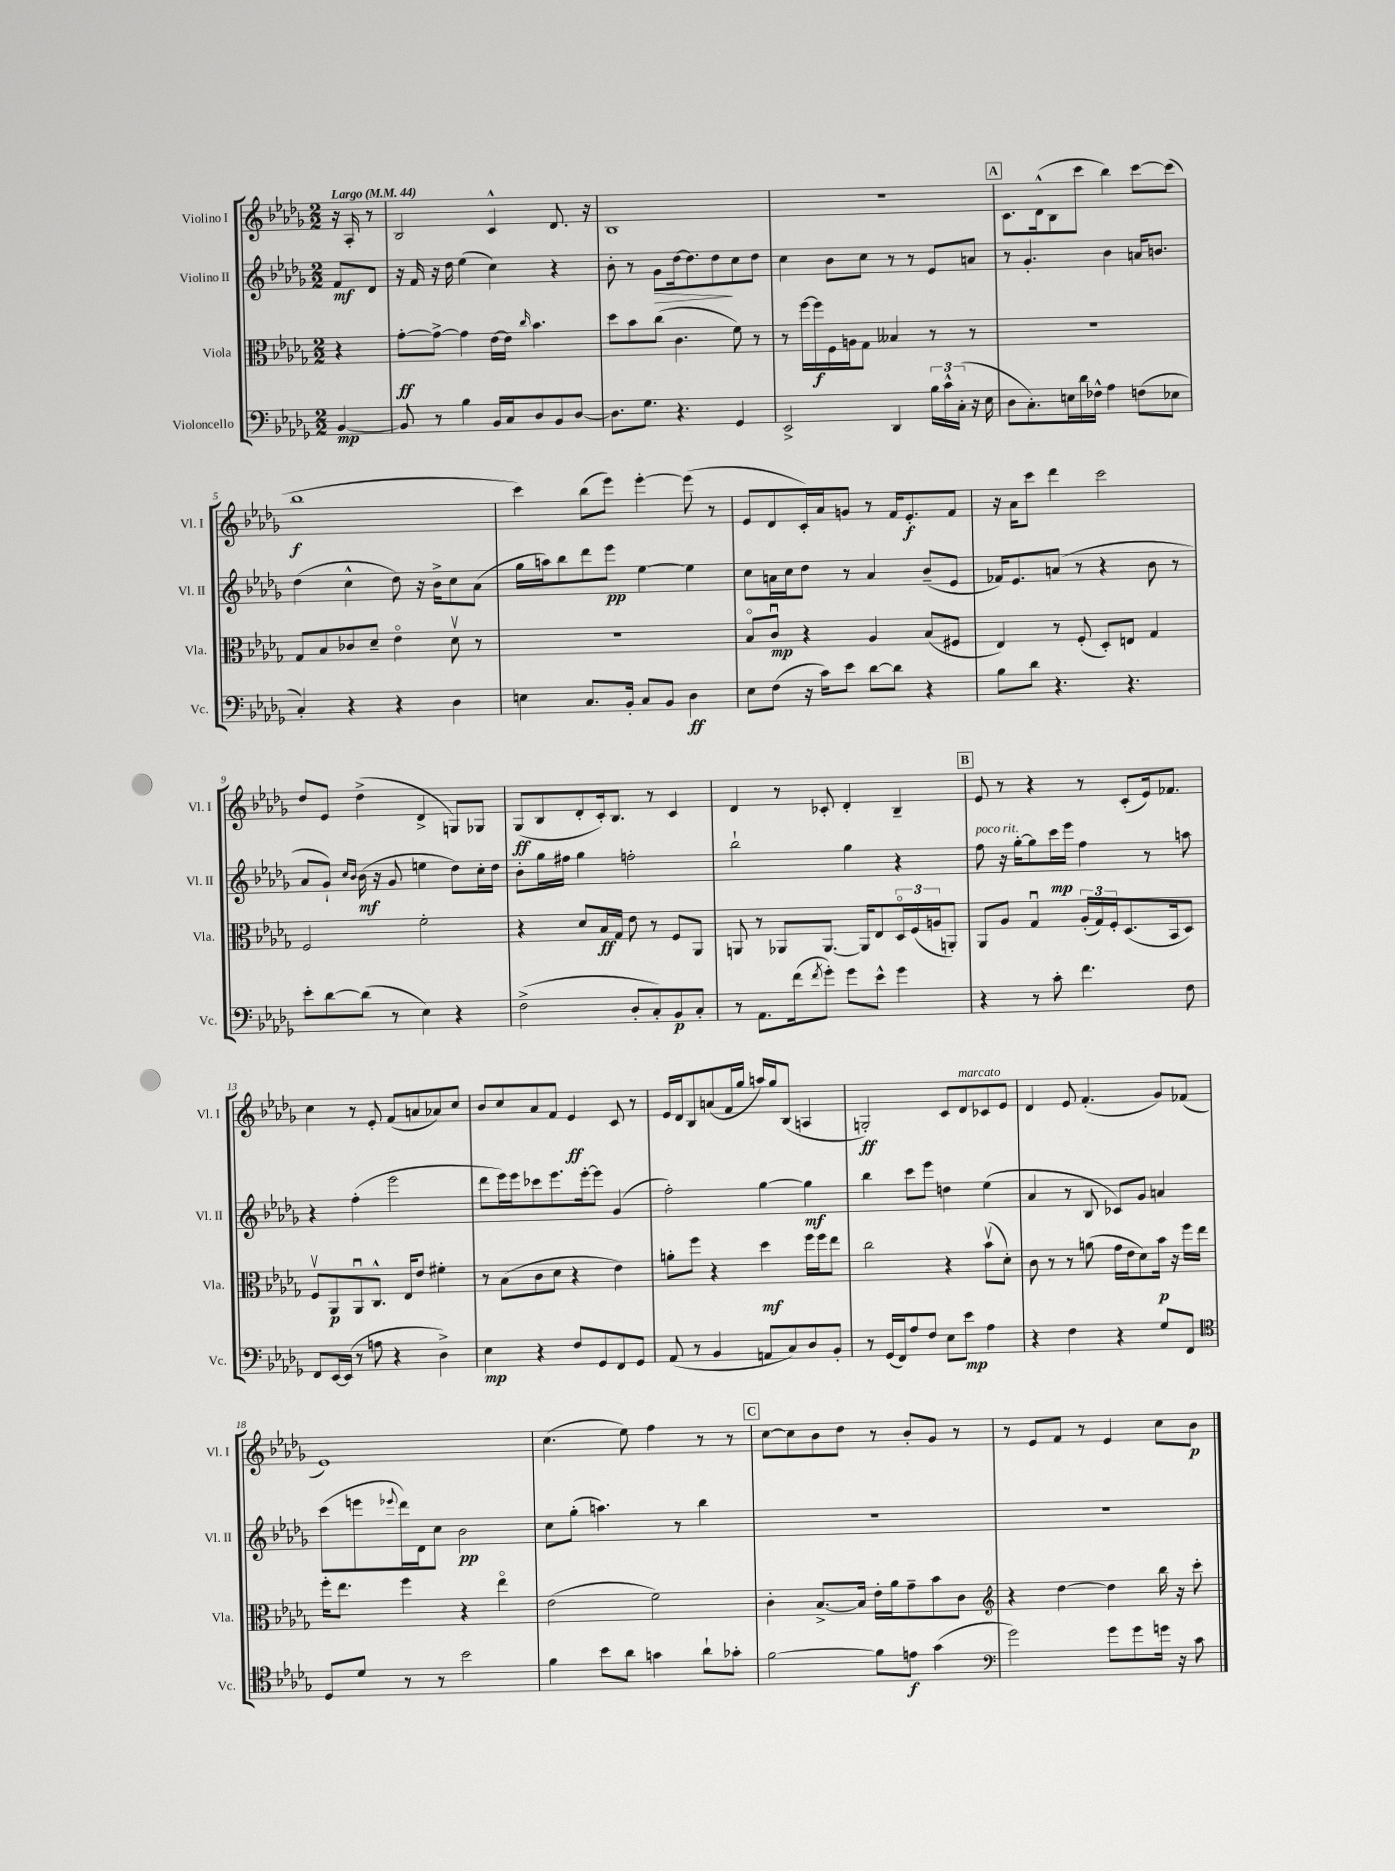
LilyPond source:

<<
\new StaffGroup <<
\new Staff = "s0" \with { instrumentName = "Violino I" shortInstrumentName = "Vl. I" } {
    \clef treble \key des \major \numericTimeSignature \time 2/2 \partial 4 \tempo "Largo" 4 = 44
    r16 aes16-. r8 |
    bes2 c'4-^ des'8. r16 |
    bes1 |
    r1 |
    \mark \markup { \box "A" } c'8. des'16-^( bes8 c'''8 bes''4) c'''8~ c'''8( |
    bes''1\f |
    c'''4) bes''8( ees'''8) ees'''4~-. ees'''8( r8 |
    ees'8 des'8 c'16-.) aes'16 g'8 r8 f'16 ees'8.-.\f f'8 |
    r16 aes'16 c'''8 des'''4 c'''2 |
    des''8 ees'8 des''4->( des'4-> g8) ges8 |
    ges8\ff( bes8 des'8-. c'16-.) bes8. r8 c'4 |
    des'4 r8 ces'8-. des'4-. bes4-- |
    \mark \markup { \box "B" } ees'8 r8 r4 r8 c'8-.( ees'16) fes'8. |
    c''4 r8 ees'8-. f'8( a'8 aes'8) c''8 |
    bes'8 c''8 aes'8 f'8 ees'4\ff c'8 r8 |
    ees'16 des'16 bes8 a'8( f'16 ges''16 a''16) ges''16 bes8( a4 |
    g2-.\ff) c'8 des'8^\markup { \italic "marcato" } ces'8 ees'8 |
    des'4 ees'8 f'4.-.( ges'8) fes'8( |
    ees'1) |
    c''4.( ees''8) f''4 r8 r8 |
    \mark \markup { \box "C" } c''8~ c''8 bes'8 des''8 r8 bes'8-. ges'8 r8 |
    r8 ees'8 f'8 r8 ees'4 c''8 bes'8\p \bar "|." |
}
\new Staff = "s1" \with { instrumentName = "Violino II" shortInstrumentName = "Vl. II" } {
    \clef treble \key des \major \numericTimeSignature \time 2/2 \partial 4
    f'8\mf des'8 |
    r16 f'16 r16 des''16 ees''4( c''4) r4 |
    bes'8-. r8 ges'8\> des''16~ des''8. des''8\! c''8 des''8 |
    c''4 bes'8 c''8 r8 r8 ees'8 a'8 |
    \mark \markup { \box "A" } r8 ges'4.-. bes'4 a'16 b'8. |
    des''4( c''4-^ des''8) r16 bes'16-> c''8 aes'8( |
    ges''16 a''16) bes''8 des'''8 ees'''8\pp ees''4~ ees''4 |
    c''8 a'16 c''16 des''8 r8 a'4 bes'8--( ees'8 |
    fes'16) ees'8. a'8( r8 r4 bes'8 r8 |
    aes'8 ges'8-!) \grace { c''16 bes'16 } bes'16\mf( r16 ges'8 e''4 des''8) c''16-. des''16 |
    bes'8-. ges''16 fis''16 ges''4 f''2-. |
    bes''2-! ges''4 r4 |
    \mark \markup { \box "B" } f''8^\markup { \italic "poco rit." } r16 ges''16~-. ges''8 c'''16\mp ees'''16 f''4 r8 a''8 |
    r4 f''4-.( ees'''2 |
    des'''8 ees'''16) ees'''16 ces'''8 ees'''8. ees'''16~-. ees'''8 ges'4( |
    f''2-.) ges''4~ ges''4\mf |
    bes''4 c'''8 ees'''8 d''4 ees''4( |
    aes'4 r8 bes8 ces'8) ges'8 a'4 |
    c'''8( e'''8 \appoggiatura { ees'''8 } des'''16) des'16 c''8 bes'2\pp |
    c''8 ges''8-.( a''4.) r8 bes''4 |
    \mark \markup { \box "C" } R1 |
    R1 \bar "|." |
}
\new Staff = "s2" \with { instrumentName = "Viola" shortInstrumentName = "Vla." } {
    \clef alto \key des \major \numericTimeSignature \time 2/2 \partial 4
    r4 |
    ges'8~-.\ff ges'8~-> ges'4 ees'16~ ees'16 \grace { c''16 } bes'4. |
    des''8 bes'8 c''8( c'4. f'8) r8 |
    r8 f''16~ f''16\f f16 a16 ges8 beses4 r8 r8 |
    \mark \markup { \box "A" } r1 |
    ges8 bes8 ces'8 des'8-- ees'4\flageolet des'8\upbow r8 |
    R1 |
    bes8\flageolet c'8\downbow\mp r4 aes4 bes8( fis8 |
    ees4) r8 f8-.( des8-.) e8 ges4 |
    f2 f'2-. |
    r4 des'8 bes16\ff ges16 ees'8 r8 f8 aes,8 |
    a,8 r8 aes,8 aes,8.~ aes,16 ees8 \tuplet 3/2 { des16\flageolet f16( a16 } a,8-.) |
    \mark \markup { \box "B" } aes,8 aes8 ges4\downbow \tuplet 3/2 { aes16-.( ges16) f16-. } des8.( bes,16 des8) |
    f8\upbow aes,8\p aes,8\downbow c8.-^ ees16 ees'8 fis'4-. |
    r8 bes8( c'8 des'8 r4 ees'4) |
    a'8-. f''8 r4 des''4\mf f''16 f''16 ees''8 |
    c''2 r4 bes'8\upbow( des'8-.) |
    c'8 r8 r8 a'8( ges'16 ees'16 des'8) bes'16\p r16 f''16 ees''16 |
    f''16-. ees''8. f''4 r4 ees''4\flageolet |
    ees'2( f'2) |
    \mark \markup { \box "C" } c'4-. bes8.~-> bes16 ees'16-. aes'16 ges'8-- bes'8 c'8 |
    \clef treble r4 des''4~ des''4 bes''16 r16 c'''8-. \bar "|." |
}
\new Staff = "s3" \with { instrumentName = "Violoncello" shortInstrumentName = "Vc." } {
    \clef bass \key des \major \numericTimeSignature \time 2/2 \partial 4
    bes,4~\mp |
    bes,8 r8 bes4 bes,16 c16 des8 bes,8 des8~ |
    des8. ges8. r4. ges,4 |
    ees,2-> des,4 \tuplet 3/2 { bes16 c'16-^ c16-.( } r16 ees16 |
    \mark \markup { \box "A" } des8 c8.-.) e16 des'16 fes16-^ aes4 f8( ees8 |
    c4-.) r4 r4 des4 |
    e4 c8. bes,16-. c8 bes,8 des4\ff |
    ees8 f8( r16 c'16) ees'8 des'8~ des'8 r4 |
    bes8 des'8 r4. r4. |
    ees'8-. des'8~ des'8( r8 ees4) r4 |
    f2->( des8-. c8-.) bes,8\p c8-. |
    r8 aes,8. f'16( \acciaccatura { f'8 } ges'8-.) ges'8 ees'8-^ ges'4 |
    \mark \markup { \box "B" } r4 r8 c'8-. f'4. f8 |
    f,8 ees,16~ ees,16( r8 a8 r4 des4->) |
    ees4\mp r4 f8 ges,8 f,8 ges,8 |
    aes,8( r8 bes,4 a,8 c8) des8 bes,8-. |
    r8 ges,16( f,16) aes8 f8 ees8 ees'8\mp aes4 |
    r4 f4 r4 ges8 f,8 |
    \clef tenor des8 des'8 r8 r8 bes'2 |
    f'4 bes'8 aes'8 g'4 aes'8-! ges'8-. |
    \mark \markup { \box "C" } f'2~ f'8 e'8\f ges'4( |
    \clef bass ges'2) ges'8 ges'8 g'16 r16 c'8 \bar "|." |
}
>>
>>
